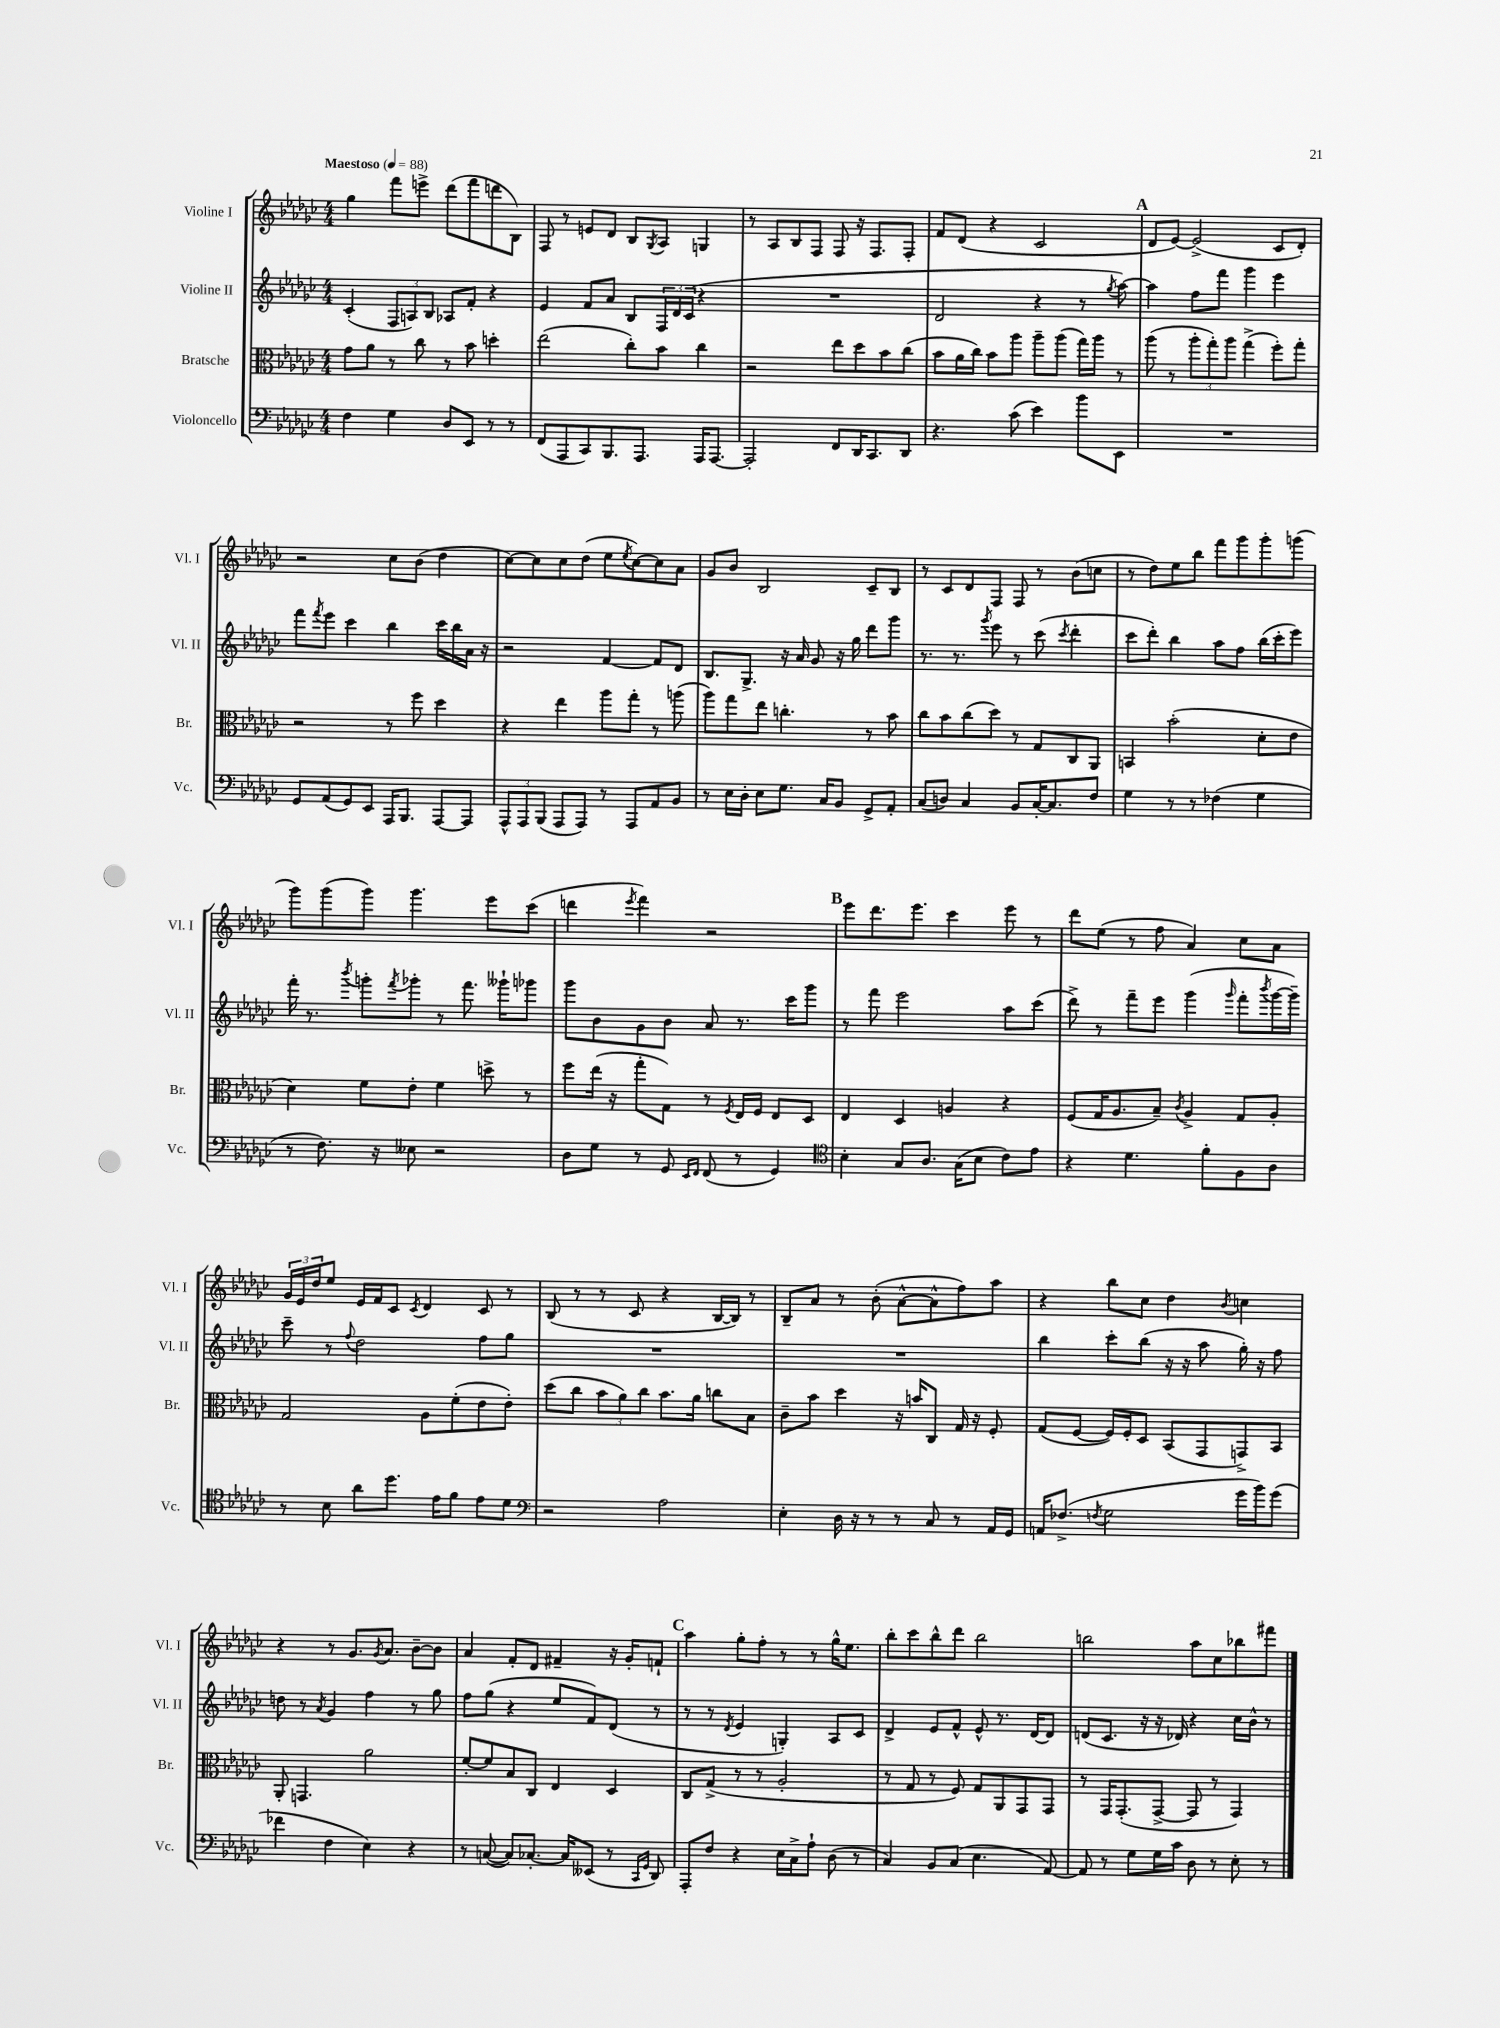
<<
\new StaffGroup <<
\new Staff = "s0" \with { instrumentName = "Violine I" shortInstrumentName = "Vl. I" } {
    \clef treble \key ges \major \numericTimeSignature \time 4/4 \tempo "Maestoso" 4 = 88
    ges''4 f'''8 e'''8-> des'''8( f'''8 d'''8 bes8) |
    f8 r8 e'8 des'8 bes8 \acciaccatura { ges8 } aes8 g4 |
    r8 aes8 bes8 f8 f8 r16 f8. f8-. |
    f'8 des'8( r4 ces'2 |
    \mark \markup { \bold "A" } des'8 ees'8~) ees'2->( ces'8 des'8-.) |
    r2 ces''8 bes'8( des''4 |
    ces''8~) ces''8 ces''8 des''8( ees''8 \acciaccatura { ees''8 } ces''8~) ces''8 aes'8 |
    ges'8 bes'8 bes2 ces'8-- bes8 |
    r8 ces'8 des'8 f8 f8 r8 bes'8( c''8 |
    r8 des''8) ees''8 bes''8 f'''8 ges'''8 ges'''8-. g'''8( |
    ges'''8) ges'''8( ges'''8) ges'''4. ees'''8 ces'''8( |
    d'''4 \acciaccatura { ees'''8 } f'''4) r2 |
    \mark \markup { \bold "B" } ees'''8 des'''8. ees'''8. ces'''4 ees'''8 r8 |
    des'''8 ees''8( r8 f''8 aes'4) ces''8 aes'8 |
    \tuplet 3/2 { ges'16 ees'16 des''16 } ees''8 ees'16 f'16 ces'8 \acciaccatura { ces'8 } des'4 ces'8 r8 |
    bes8( r8 r8 ces'8 r4 bes16~ bes16) r8 |
    bes8-- aes'8 r8 bes'8-.( aes'8~-^ aes'8-^ f''8) aes''8 |
    r4 bes''8 ces''8 des''4 \acciaccatura { bes'8 } c''4 |
    r4 r8 ges'8. \acciaccatura { ges'8 } aes'8. bes'8~-- bes'8 |
    aes'4 f'8-. des'8 fis'4-- r16 ges'16-. f'8-! |
    \mark \markup { \bold "C" } aes''4 ges''8-. f''8-. r8 r8 ges''16-^ ees''8. |
    bes''8-. ces'''8 bes''8-^ des'''8 bes''2 |
    b''2 aes''8 ces''8 bes''8 fis'''8 \bar "|." |
}
\new Staff = "s1" \with { instrumentName = "Violine II" shortInstrumentName = "Vl. II" } {
    \clef treble \key ges \major \numericTimeSignature \time 4/4
    ces'4-.( \tuplet 3/2 { f8 a8) bes8 } aes8 f'8-. r4 |
    ees'4 f'8 aes'8 bes8 \tuplet 3/2 { f16 des'16 ces'16( } r4 |
    R1 |
    des'2 r4 r8 \acciaccatura { ges''8 } aes''8~) |
    \mark \markup { \bold "A" } aes''4 f''8 f'''8 ges'''4 ees'''4 |
    f'''8 \acciaccatura { f'''8 } ees'''8 ces'''4 bes''4 ces'''16 bes''16 aes'16 r16 |
    r2 f'4~ f'8 des'8 |
    bes8. ges8.-> r16 aes'16 ges'8 r16 ges''16 des'''8 ges'''8 |
    r8. r8. \acciaccatura { ges'''8 } ees'''8 r8 ces'''8( \acciaccatura { ces'''8 } des'''4-. |
    ces'''8 des'''8-.) bes''4 aes''8 f''8 bes''16( ces'''16-. ees'''8) |
    f'''16-. r8. \acciaccatura { bes'''8 } g'''8-. \acciaccatura { f'''8 } ges'''8-. r8 f'''8. geses'''16-! ges'''8 |
    ges'''8 bes'8 ges'8 bes'8 aes'8 r8. ces'''16 ges'''8 |
    \mark \markup { \bold "B" } r8 f'''8 ees'''2 aes''8 ces'''8( |
    des'''8->) r8 f'''8-- ees'''8 ges'''4( \grace { ges'''16 } f'''8-. \acciaccatura { bes'''8 } ges'''16~ ges'''16--) |
    ces'''8-- r8 \appoggiatura { f''8 } des''2 f''8 ges''8 |
    R1 |
    R1 |
    bes''4 ces'''8-. bes''8( r16 r16 aes''8 ges''16-.) r16 f''8 |
    d''8 r8 \acciaccatura { aes'8 } ges'4 f''4 r8 ges''8 |
    f''8 ges''8( r4 ees''8 f'8) des'8( r8 |
    \mark \markup { \bold "C" } r8 r8 \acciaccatura { des'8 } ees'4 g4-.) aes8 ces'8 |
    des'4-> ees'8 f'8-^ ees'8-^ r8. des'16~ des'8 |
    d'8( ces'8. r16 r16 des'16) r4 ces''16 bes'16-^ r8 \bar "|." |
}
\new Staff = "s2" \with { instrumentName = "Bratsche" shortInstrumentName = "Br." } {
    \clef alto \key ges \major \numericTimeSignature \time 4/4
    ges'8 aes'8 r8 ces''8 r8 bes'8 d''4-. |
    ees''2( ces''8-.) bes'8 ces''4 |
    r2 ees''8 des''8 bes'8 ces''8( |
    bes'8 aes'16 ces''16) bes'8 aes''8 aes''8-- aes''8( ges''16) aes''16 r8 |
    \mark \markup { \bold "A" } aes''8( r8 \tuplet 3/2 { aes''8-. ges''8-.) aes''8 } ges''4->( f''8-.) ges''8-. |
    r2 r8 f''8 des''4 |
    r4 ees''4 aes''8 ges''8-. r8 a''8( |
    aes''8) ges''8 ees''8 c''4.-. r8 bes'8 |
    ces''8 bes'8 ces''8( des''8) r8 ges8 ces8 aes,8 |
    b,4 bes'2-.( des'8-. ees'8 |
    des'4) f'8 ees'8-. f'4 d''8-> r8 |
    f''8 ees''16( r16 ges''8-. ges8) r8 \acciaccatura { f8 } ees16 f16 ees8 des8 |
    \mark \markup { \bold "B" } ees4 des4 a4 r4 |
    f8( ges16 aes8. bes8--) \acciaccatura { ces'8 } aes4-> ges8 aes8-. |
    ges2 aes8 f'8-.( ees'8 ees'8-.) |
    des''8( ces''8 \tuplet 3/2 { bes'8 aes'8) ces''8 } bes'8. aes'16 c''8 bes8 |
    ces'8-- bes'8 des''4 r16 b'16 ces8 ges16 r16 f8-. |
    ges8( f8~ f16) f16-. des8 bes,8( ges,8 g,8->) bes,8 |
    aes,8-. g,4. aes'2 |
    f'8~-. f'8 bes8 ces8 ees4 des4 |
    \mark \markup { \bold "C" } ces8 ges8->( r8 r8 aes2-. |
    r8 ges8 r8 f8) ges8 aes,8 ges,8 ges,8 |
    r8 ges,16 ges,8.-.( ges,8~-> ges,8 r8 ges,4) \bar "|." |
}
\new Staff = "s3" \with { instrumentName = "Violoncello" shortInstrumentName = "Vc." } {
    \clef bass \key ges \major \numericTimeSignature \time 4/4
    f4 ges4 des8 ees,8 r8 r8 |
    f,8( aes,,8 ces,8) bes,,8. aes,,8. aes,,16 aes,,8.~ |
    aes,,2-. f,8 des,16 ces,8. des,8 |
    r4. ces'8( ees'4) bes'8 ees,8 |
    \mark \markup { \bold "A" } R1 |
    ges,8 aes,8( ges,8) ees,8 aes,,16 bes,,8. aes,,8~ aes,,8 |
    \tuplet 3/2 { aes,,8-^ aes,,8 bes,,8( } aes,,8 aes,,8) r8 aes,,8 aes,8 bes,8 |
    r8 ees16 des16-. ees8 ges8. ces16 bes,8 ges,8-> aes,8-. |
    ces8( d8) ces4 bes,8 ces16~-. ces8. f8 |
    ges4 r8 r8 fes4( ges4 |
    r8 f8.) r16 eeses8 r2 |
    des8 ges8 r8 ges,8 \grace { ees,16 f,16 } f,8( r8 ges,4) |
    \mark \markup { \bold "B" } \clef tenor bes4-. ges8 aes8. ges16( bes8 ces'8) ees'8 |
    r4 des'4. f'8-. f8 aes8 |
    r8 bes8 aes'8 des''8. ees'16 f'8 ees'8 des'8 |
    \clef bass r2 aes2 |
    ees4-. des16 r16 r8 r8 ces8 r8 aes,16 ges,16 |
    a,16 fes8.->( \acciaccatura { f8 } ges2 ges'16 bes'16) ges'8( |
    fes'4 f4 ees4) r4 |
    r8 c8~( c8) ces8.~-. ces16 eeses,8( r8 \grace { ces,16 ges,16 } des,8) |
    \mark \markup { \bold "C" } aes,,8-. f8 r4 ees16 ces16-> aes8-! des8( r8 |
    ces4) bes,8 ces8( ees4. aes,8~) |
    aes,8 r8 ges8 ges16 ces'16 des8 r8 ees8-. r8 \bar "|." |
}
>>
>>
\layout { \context { \Score \remove "Bar_number_engraver" } }
